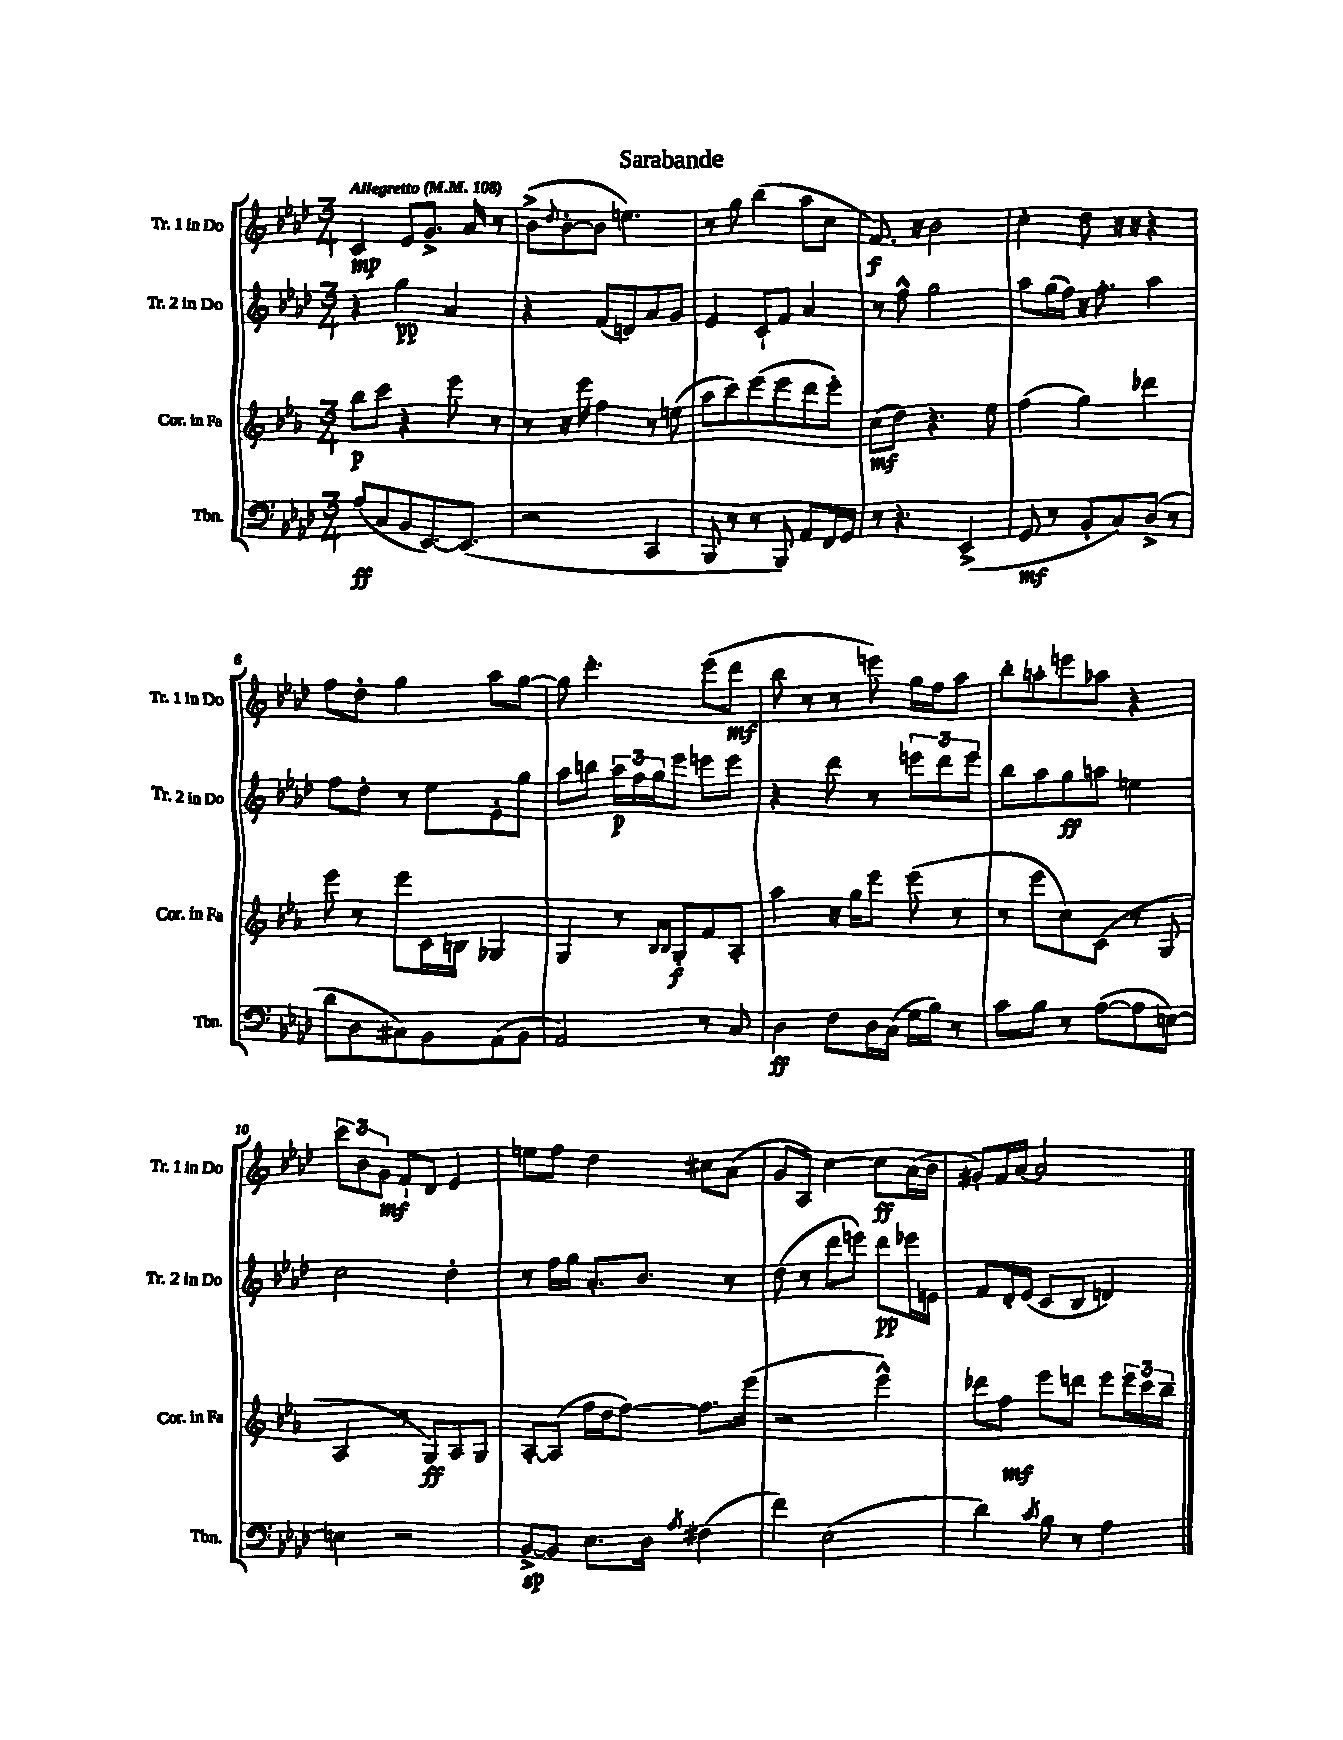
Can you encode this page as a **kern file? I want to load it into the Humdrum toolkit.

**kern	**dynam	**kern	**dynam	**kern	**dynam	**kern	**dynam
*part4	*part4	*part3	*part3	*part2	*part2	*part1	*part1
*staff4	*staff4	*staff3	*staff3	*staff2	*staff2	*staff1	*staff1
*I"Tbn.	*	*I"Cor. in Fa	*	*I"Tr. 2 in Do	*	*I"Tr. 1 in Do	*
*I'Tbn.	*	*I'Cor. in Fa	*	*I'Tr. 2 in Do	*	*I'Tr. 1 in Do	*
*clefF4	*	*clefG2	*	*clefG2	*	*clefG2	*
*k[b-e-a-d-]	*	*k[b-e-a-]	*	*k[b-e-a-d-]	*	*k[b-e-a-d-]	*
*M3/4	*	*M3/4	*	*M3/4	*	*M3/4	*
*MM108	*	*MM108	*	*MM108	*	*MM108	*
=1	=1	=1	=1	=1	=1	=1	=1
!	!	!	!	!	!	!LO:TX:a:B:t=Allegretto	!
(8A-/L	ff	8bb-\L	p	4r	.	4c/	mp
8C/	.	8ccc\J	.	.	.	.	.
8BB-/	.	4r	.	4gg\	pp	8e-/L	.
[8.EE-/)	.	.	.	.	.	8.g^/J	.
.	.	8eee-\	.	4a-/	.	.	.
(8.EE-/J]	.	.	.	.	.	16a-/	.
.	.	8r	.	.	.	8r	.
=2	=2	=2	=2	=2	=2	=2	=2
2r	.	8r	.	4r	.	(8b-^\L	.
.	.	.	.	.	.	8qqdd-/	.
.	.	16r	.	.	.	[8b-'\	.
.	.	16eee-\	.	.	.	.	.
.	.	4ff\	.	(8f/L	.	8b-\J]	.
.	.	.	.	8dn/)	.	4.een\)	.
4CC/	.	8r	.	8a-/	.	.	.
.	.	(8een\	.	8g/J	.	.	.
=3	=3	=3	=3	=3	=3	=3	=3
8BBB-/	.	8aa-\L	.	4e-/	.	8r	.
8r	.	8ccc\)	.	.	.	8gg\	.
8r	.	(8eee-\	.	8c`/L	.	(4bb-\	.
8BBB-/)	.	8eee-\	.	8f/J	.	.	.
8AA-/L	.	8ddd\	.	4a-/	.	8aa-\L	.
16FF/L	.	8eee-'\J)	.	.	.	8cc\J	.
16GG/JJ	.	.	.	.	.	.	.
=4	=4	=4	=4	=4	=4	=4	=4
8r	.	(8cc\L	mf	8r	.	8.f/)	f
4.r	.	8dd\J)	.	8ff^^\	.	.	.
.	.	.	.	.	.	16r	.
.	.	4.r	.	2gg\	.	2b-\	.
(4EE-^/	.	.	.	.	.	.	.
.	.	8ee-\	.	.	.	.	.
=5	=5	=5	=5	=5	=5	=5	=5
8GG/	mf	(4ff\	.	8aa-\L	.	4cc'\	.
8r	.	.	.	(16gg\L	.	.	.
.	.	.	.	16ff\JJ)	.	.	.
8BB-'/L	.	4gg\)	.	16r	.	8dd-\	.
.	.	.	.	8.ff'\	.	.	.
8C/)	.	.	.	.	.	16r	.
.	.	.	.	.	.	16r	.
(8D-^/J	.	4ddd-X\	.	4aa-\	.	4r	.
8r	.	.	.	.	.	.	.
!!LO:LB:g=z
=6	=6	=6	=6	=6	=6	=6	=6
8d-\L	.	8eee-\	.	8ff\L	.	8ff\L	.
8D-\	.	8r	.	8dd-'\J	.	8dd-'\J	.
8C#X\)	.	8eee-\L	.	8r	.	4gg\	.
8BB-\	.	16c\L	.	8ee-\L	.	.	.
.	.	16Bn\JJ	.	.	.	.	.
(8AA-\	.	4G-X/	.	8e-'\	.	8aa-\L	.
8BB-\J	.	.	.	8gg\J	.	[8gg\J	.
=7	=7	=7	=7	=7	=7	=7	=7
2AA-/)	.	4G/	.	8aa-\L	.	8gg\]	.
.	.	.	.	8bbn\J	.	4.ddd-'\	.
.	.	8r	.	24aa-\LL	p	.	.
.	.	.	.	24ff\	.	.	.
.	.	.	.	24gg\J	.	.	.
.	.	16qqB-/LL	.	.	.	.	.
.	.	16qqB-/JJ	.	.	.	.	.
.	.	8G'/L	f	8eee-\J	.	.	.
8r	.	8f/	.	8eeen\L	.	(8eee-\L	.
8C/	.	8A-'/J	.	8eee\J	.	8ddd-\J	mf
=8	=8	=8	=8	=8	=8	=8	=8
4D-\	ff	4aa-\	.	4r	.	8bb-\	.
.	.	.	.	.	.	8r	.
8F\L	.	16r	.	8ddd-\	.	8r	.
.	.	16gg\KL	.	.	.	.	.
16D-\L	.	8eee-\J	.	8r	.	8eeen\)	.
(16C\JJ	.	.	.	.	.	.	.
16G\LL	.	(8eee-\	.	12eeen\L	.	16gg\LL	.
16B-\JJ)	.	.	.	.	.	16ff\J	.
.	.	.	.	12ddd-\	.	.	.
8r	.	8r	.	.	.	8aa-\J	.
.	.	.	.	12eee\J	.	.	.
=9	=9	=9	=9	=9	=9	=9	=9
8c\L	.	8r	.	8bb-\L	.	8bb-'\L	.
8B-\J	.	8eee-\L	.	8aa-\	.	8aan'\	.
8r	.	8cc\)	.	8gg\	ff	8eeen\	.
([8A-\L	.	(8c\J	.	8aan\J	.	8aa-X\J	.
8A-\]	.	8r	.	4een\	.	4r	.
[8En\J)	.	8G/	.	.	.	.	.
!!LO:LB:g=z
=10	=10	=10	=10	=10	=10	=10	=10
4En\]	.	4A-/	.	2cc\	.	12ccc\L	.
.	.	.	.	.	.	12b-\	.
.	.	.	.	.	.	12g\J	mf
2r	.	8r	.	.	.	8f`/L	.
.	.	8G/L)	ff	.	.	8d-/J	.
.	.	8A-/	.	4dd-'\	.	4e-/	.
.	.	8G/J	.	.	.	.	.
=11	=11	=11	=11	=11	=11	=11	=11
[8BB-^/L	sp	[8A-'/L	.	8r	.	8een\L	.
8BB-/J]	.	(8A-/J]	.	16ff\LL	.	8ff\J	.
.	.	.	.	16gg\JJ	.	.	.
8.E-\L	.	16ff\LL	.	8.a-'/L	.	4dd-\	.
.	.	16dd\J	.	.	.	.	.
.	.	[8ff\J)	.	.	.	.	.
16D-\Jk	.	.	.	8.b-/J	.	.	.
8qA-/	.	.	.	.	.	.	.
(4F#X\	.	8.ff\L]	.	.	.	8cc#X\L	.
.	.	.	.	8r	.	(8a-\J	.
.	.	(16eee-\Jk	.	.	.	.	.
=12	=12	=12	=12	=12	=12	=12	=12
4f\)	.	2r	.	(8dd-\	.	8g/L	.
.	.	.	.	8r	.	8A-/J)	.
(2E-\	.	.	.	8ddd-\L	.	[4cc\	.
.	.	.	.	8eeen\J)	.	.	.
.	.	4eee-^^\)	.	8ddd-\L	pp	8cc\L]	ff
.	.	.	.	16eee-X\L	.	(16a-\L	.
.	.	.	.	16en\JJ	.	16b-\JJ	.
=13	=13	=13	=13	=13	=13	=13	=13
4d-\)	.	8ddd-X\L	.	8f/L	.	8g#X'/L)	.
.	.	8ff\J	mf	16d-'/L	.	16f/L	.
.	.	.	.	(16e-/JJ	.	[16a-/JJ	.
8qc/	.	.	.	.	.	.	.
8B-\	.	8eee-\L	.	8c/L	.	2a-/]	.
8r	.	8dddn\J	.	8B-/J	.	.	.
4A-\	.	8eee-\L	.	4dn/)	.	.	.
.	.	24eee-\L	.	.	.	.	.
.	.	24ccc\	.	.	.	.	.
.	.	24bb-~\JJ	.	.	.	.	.
==	==	==	==	==	==	==	==
*-	*-	*-	*-	*-	*-	*-	*-
